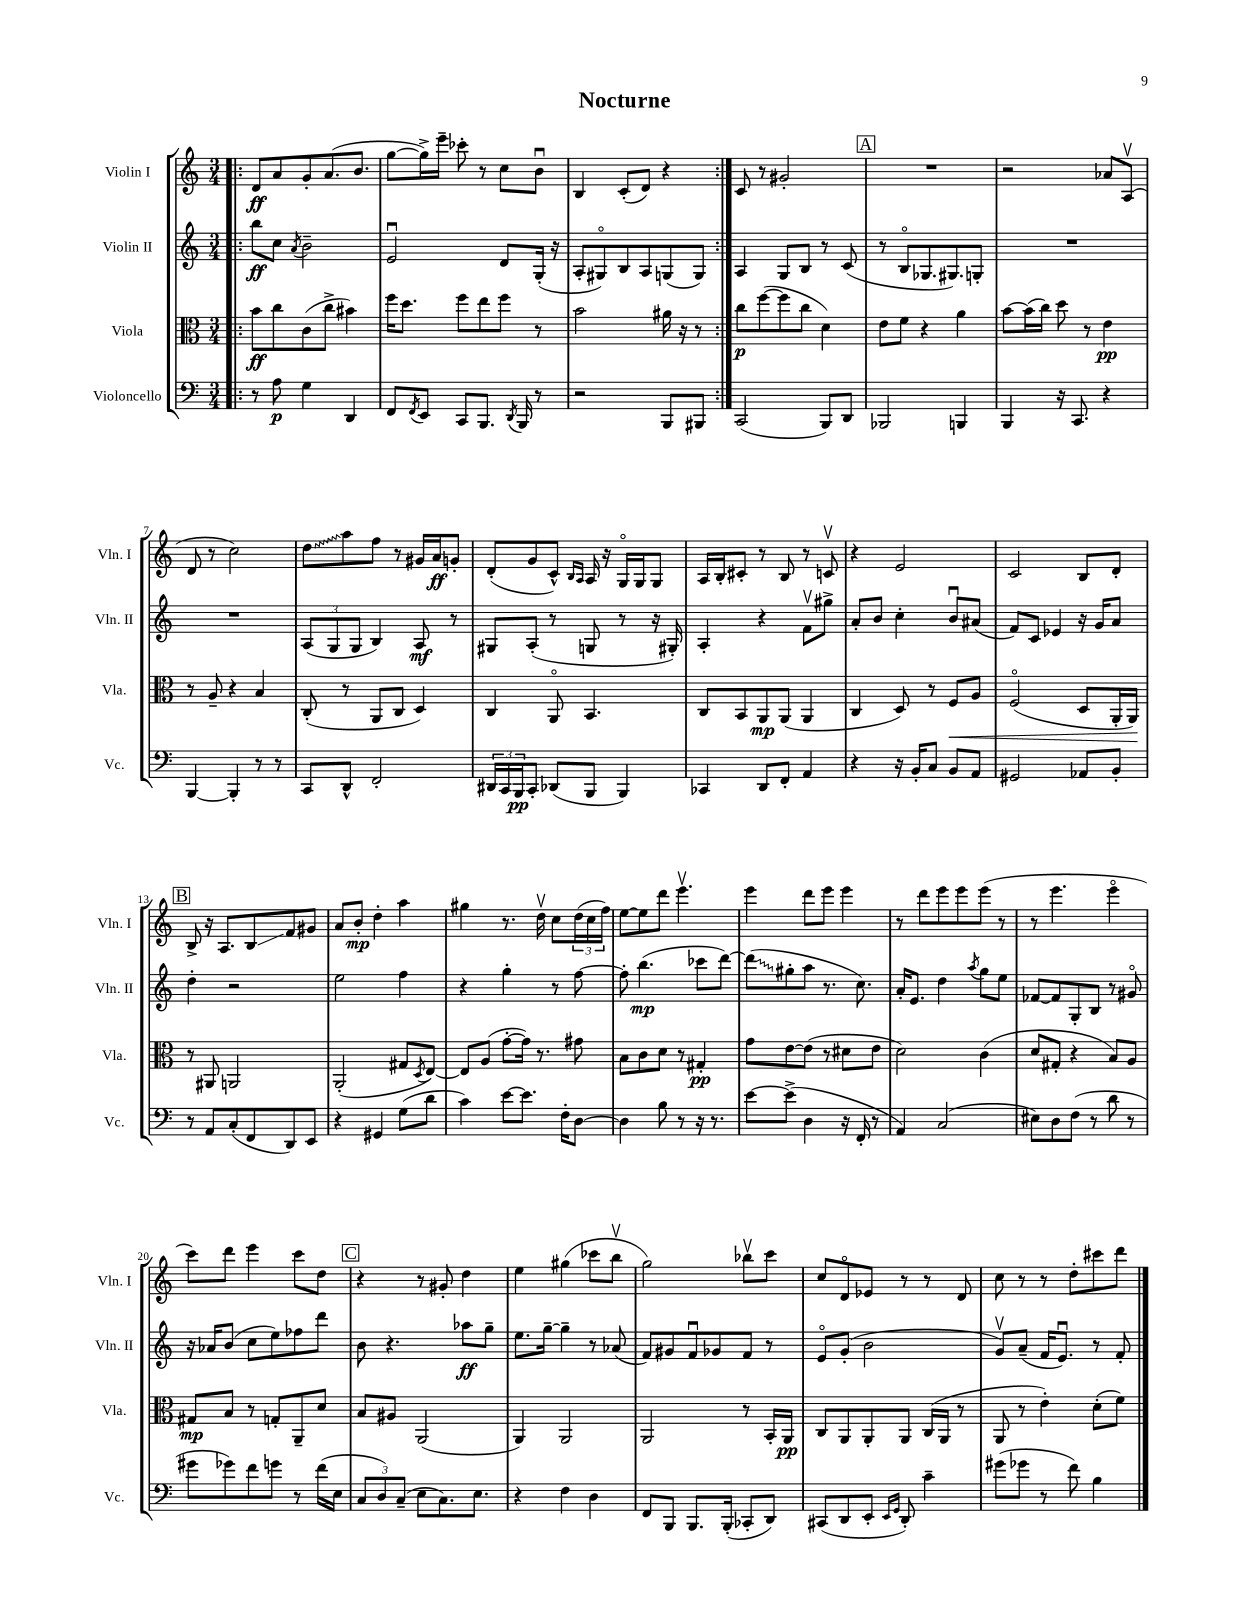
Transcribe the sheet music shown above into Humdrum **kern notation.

**kern	**kern	**kern	**kern
*staff4	*staff3	*staff2	*staff1
*clefF4	*clefC3	*clefG2	*clefG2
*k[]	*k[]	*k[]	*k[]
*M3/4	*M3/4	*M3/4	*M3/4
=!|:	=!|:	=!|:	=!|:
8r	8b\L	8bb\L	8d/L
8A\	8cc\	8cc\J	8a/
.	.	8qa/	.
4G\	(8c\	2b~\	8g'/
.	8cc^\J	.	(8.a/
4DD/	4b#\)	.	.
.	.	.	8.b/J
=	=	=	=
8FF/L	16ff\LK	2eu/	[8gg\L
.	8.dd\J	.	.
8qFF/	.	.	.
8EE/J	.	.	16gg^\]L)
.	.	.	16eee~\JJ
8CC/L	8ff\L	.	8ccc-'\
8.BBB/J	8ee\	.	8r
.	8ff\J	8d/L	8cc\L
8qDD/	.	.	.
16BBB/	.	.	.
8r	8r	(16G'/Jk	8bu\J
.	.	16r	.
=	=	=	=
2r	2b\	8A'/L	4B/
.	.	8G#o/)	.
.	.	8B/	(8c'/L
.	.	8A/	8d/J)
8BBB/L	16a#\	(8G/	4r
.	16r	.	.
8BBB#/J	8r	8G/J)	.
=:|!	=:|!	=:|!	=:|!
(2CC/	8cc\L	4A/	8c/
.	([8ff\	.	8r
.	8ff\]	8G/L	2g#'/
.	8cc\J	8B/J	.
8BBB/L)	4d\)	8r	.
8DD/J	.	(8c/	.
=	=	=	=
2BBB-/	8e\L	8r	2.r
.	8f\J	8Bo/L	.
.	4r	8.G-/	.
.	.	8.G#/)	.
4BBB/	4a\	.	.
.	.	8G'/J	.
=	=	=	=
4BBB/	[8b\L	2.r	2r
.	(16b\]L	.	.
.	16cc\JJ)	.	.
16r	8dd\	.	.
8.CC/	.	.	.
.	8r	.	.
4r	4e\	.	8a-/L
.	.	.	(8Av/J
=	=	=	=
[4BBB/	8r	2.r	8d/
.	8A~/	.	8r
4BBB'/]	4r	.	2cc\)
8r	4B/	.	.
8r	.	.	.
=	=	=	=
8CC/L	(8C'/	(12A/L	8dd\L
.	.	12G/	.
8DD^^/J	8r	.	8aa\
.	.	12G/J	.
2FF'/	8AA/L	4B/)	8ff\J
.	8C/J	.	8r
.	4D/)	8A/	16g#/LL
.	.	.	16a/J
.	.	8r	8g'/J
=	=	=	=
24DD#/LL	4C/	8G#/L	(8d'/L
24CC/	.	.	.
24BBB/J	.	.	.
8CC'/J	.	(8A'/J	8g/
(8DD-/L	8AAo/	8r	8c^^/J)
.	.	.	16qqB/LL
.	.	.	16qqA/JJ
8BBB/J	4.BB/	8G/	16A/
.	.	.	16r
4BBB/)	.	8r	16Go/LL
.	.	.	16G/J
.	.	16r	8G/J
.	.	16G#'/)	.
=	=	=	=
4CC-/	8C/L	4A'/	16A/LL
.	.	.	16B'/J
.	8BB/	.	8c#'/J
8DD/L	8AA/	4r	8r
8FF'/J	(8AA/J	.	8B/
4AA/	4AA/	8fv\L	8r
.	.	8gg#^\J	8cv/
=	=	=	=
4r	4C/	8a'/L	4r
.	.	8b/J	.
16r	8D/)	4cc'\	2e/
16BB'/LK	.	.	.
8C/J	8r	.	.
8BB/L	8F/L	8bu/L	.
8AA/J	8A/J	(8a#/J	.
=	=	=	=
2GG#/	(2Fo/	8f/L)	2c/
.	.	8c/J	.
.	.	4e-/	.
8AA-/L	8D/L	16r	8B/L
.	.	16g/LK	.
8BB'/J	16AA'/L	8a/J	8d'/J
.	16AA/JJ)	.	.
=	=	=	=
8r	8r	4dd'\	8B^/
8AA/L	8AA#/	.	16r
.	.	.	8.A/L
(8C'/	2AA/	2r	.
8FF/	.	.	8B/
8DD/)	.	.	8f/
8EE/J	.	.	8g#/J
=	=	=	=
4r	(2AA'/	2ee\	8a/L
.	.	.	8b'/J
4GG#/	.	.	4dd'\
(8G\L	8G#/L	4ff\	4aa\
.	8qD/	.	.
8d\J	[8E/J)	.	.
=	=	=	=
4c\)	8E/]L	4r	4gg#\
.	(8A/J	.	.
[8e\L	[8g'\L	4gg'\	8.r
8.e\]J	16g\]Jk)	.	.
.	8.r	.	16ddv\
.	.	8r	8cc\L
16F'\LK	.	.	.
[8D\J	8g#\	[8ff\	(24dd\L
.	.	.	24cc\
.	.	.	24ff\JJ)
=	=	=	=
4D\]	8B\L	8ff'\]	[8ee\L
.	8c\	(4.bb\	8ee\]
8B\	8d\J	.	8ddd\J
8r	8r	.	4.eeev\
16r	4G#'/	8ccc-\L	.
8.r	.	.	.
.	.	[8ddd\J)	.
=	=	=	=
[8e\L	8g\L	(8ddd\]L	4eee\
(8e^\]J	[8e\	8gg#'\	.
4D\	(8e\]J	8aa\J	8ddd\L
.	8r	8.r	8eee\J
16r	8d#\L	.	4eee\
16FF'/	.	8.cc\)	.
8r	8e\J	.	.
=	=	=	=
4AA/)	2d\)	16a'/LK	8r
.	.	8.e/J	.
.	.	.	8ddd\L
(2C/	.	4dd\	8eee\
.	.	.	8eee\
.	.	8qaa/	.
.	(4c\	8gg\L	(8eee\J
.	.	8ee\J	8r
=	=	=	=
8E#\L)	8d/L	[8f-/L	8r
8D\	8G#'/J	8f-/]	4.eee\
(8F\J	4r	8G'/	.
8r	.	8B/J	.
8d\	8B/L)	8r	4eeeo\
8r	8A/J	8g#o/	.
=	=	=	=
8g#\L	8G#/L	16r	8ccc\L)
.	.	16a-/LK	.
8g-\)	8B/J	(8b/J	8ddd\J
8f\	8r	8cc\L	4eee\
8g\J	8G'/L	8ee\)	.
8r	8AA~/	8ff-\	8ccc\L
(16f\LL	8d/J	8ddd\J	8dd\J
16E\JJ	.	.	.
=	=	=	=
12C/L	8B/L	8b\	4r
12D/)	.	.	.
.	8A#/J	4.r	.
(12C~/J	.	.	.
8E\L	(2AA/	.	8r
8.C\)	.	.	8g#'/
.	.	8aa-\L	4dd\
8.E\J	.	.	.
.	.	8gg~\J	.
=	=	=	=
4r	4AA/)	8.ee\L	4ee\
.	.	[16gg~\Jk	.
4F\	2AA/	4gg~\]	(4gg#\
4D\	.	8r	8ccc-\L
.	.	(8a-/	8bbv\J
=	=	=	=
8FF/L	2AA/	8f/L)	2gg\)
8BBB/J	.	8g#/	.
8.BBB/L	.	8fu/	.
.	.	8g-/	.
(16BBB'/Jk	.	.	.
8CC-'/L	8r	8f/J	8bb-v\L
8DD/J)	16BB'/LL	8r	8ccc\J
.	16AA/JJ	.	.
=	=	=	=
(8CC#/L	8C/L	8eo/L	8cc/L
8DD/	8AA/	(8g'/J	8do/
8EE'/J	8AA'/	2b\	8e-/J
16qqEE/LL	.	.	.
16qqGG/JJ	.	.	.
8DD'/)	8AA/J	.	8r
4c~\	(16C/LL	.	8r
.	16AA/JJ	.	.
.	8r	.	8d/
=	=	=	=
(8g#\L	8AA/	8gv/L)	8cc\
8g-\J	8r	(8a~/J	8r
8r	4e'\)	16f/LK	8r
.	.	8.eu/J)	.
8f\)	.	.	8dd'\L
4B\	(8d'\L	8r	8ccc#\
.	8f\J)	8f'/	8ddd\J
==	==	==	==
*-	*-	*-	*-
